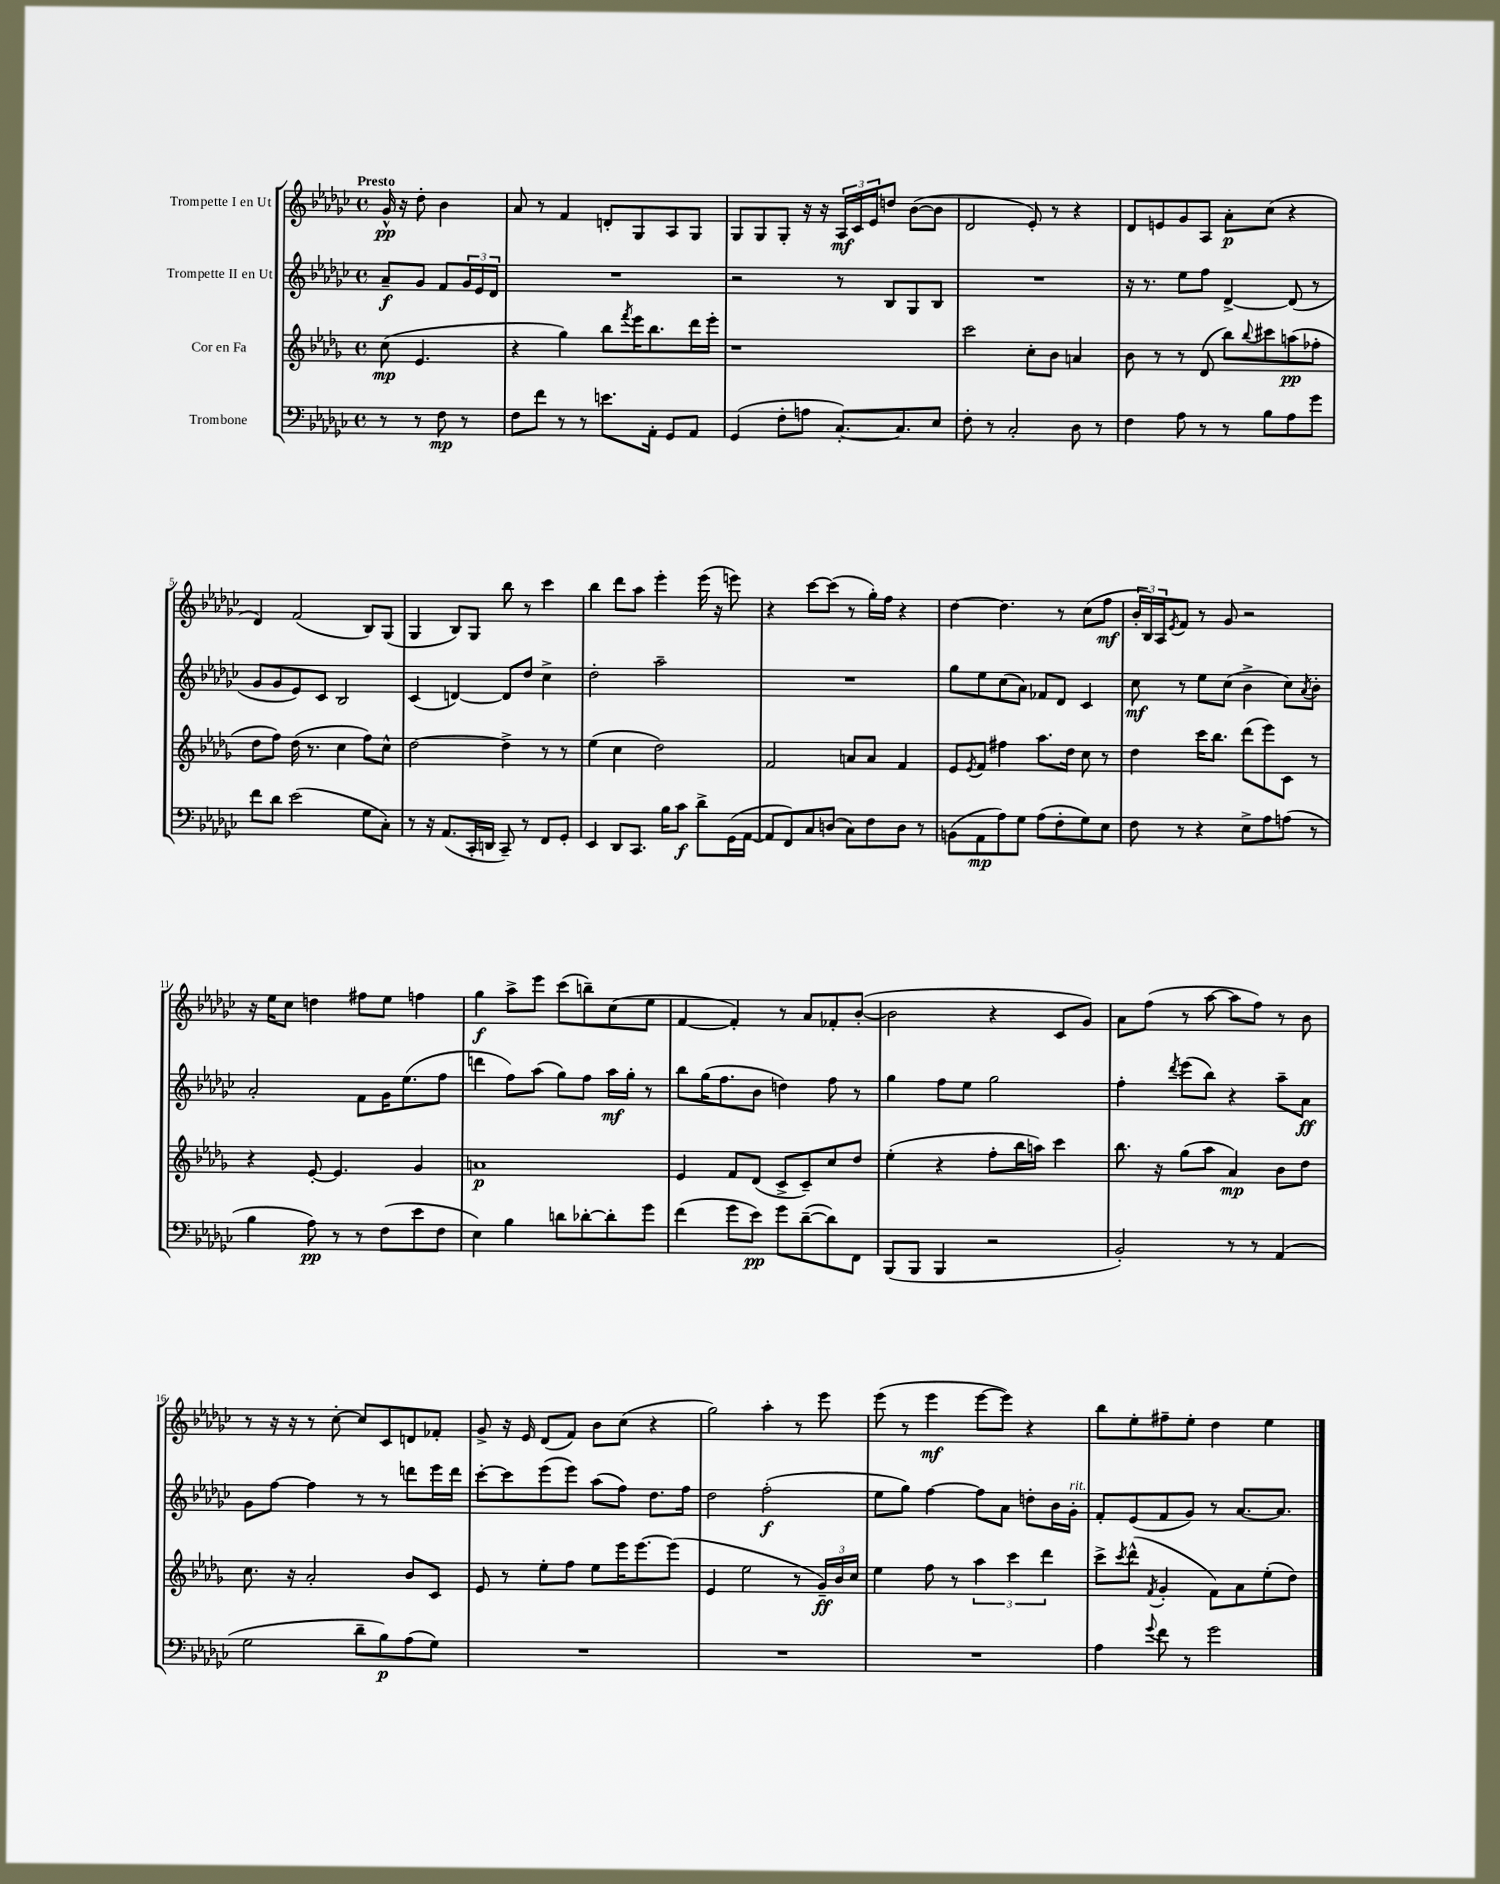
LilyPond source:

<<
\new StaffGroup <<
\new Staff = "s0" \with { instrumentName = "Trompette I en Ut" } {
    \clef treble \key ges \major \defaultTimeSignature \time 4/4 \partial 2 \tempo "Presto"
    ges'16-^\pp r16 des''8-. bes'4 |
    aes'8 r8 f'4 d'8-. ges8 aes8 ges8 |
    ges8 ges8 ges8-. r16 r16 \tuplet 3/2 { aes16\mf ces'16 ees'16 } d''8 bes'8~( bes'8 |
    des'2 ees'8-.) r8 r4 |
    des'8 e'8 ges'8 aes8 aes'8-.\p ces''8( r4 |
    des'4) f'2( bes8) ges8( |
    ges4 bes8) ges8 bes''8 r8 ces'''4 |
    bes''4 des'''8 aes''8 ees'''4-. ees'''16( r16 e'''8) |
    r4 ces'''8~ ces'''8( r8 ges''16-.) f''16 r4 |
    des''4~ des''4. r8 ces''8( f''8\mf |
    \tuplet 3/2 { bes'16-. bes16) aes16 } \acciaccatura { ees'8 } f'8 r8 ges'8 r2 |
    r16 ees''16 ces''8 d''4 fis''8 ees''8 f''4 |
    ges''4\f aes''8-> ees'''8 ces'''8( b''8--) ces''8( ees''8 |
    f'4~ f'4-.) r8 aes'8 fes'8-. bes'8~-.( |
    bes'2 r4 ces'8 ges'8) |
    aes'8 f''8( r8 aes''8~ aes''8 f''8) r8 bes'8 |
    r8 r16 r16 r8 ces''8~-. ces''8 ces'8 d'8 fes'8-. |
    ges'8-> r16 ees'16 des'8( f'8) bes'8 ces''8( r4 |
    ges''2) aes''4-. r8 ees'''8 |
    ees'''8( r8 ees'''4\mf ees'''8~ ees'''8) r4 |
    bes''8 ees''8-. fis''8-- ees''8-. des''4 ees''4 \bar "|." |
}
\new Staff = "s1" \with { instrumentName = "Trompette II en Ut" } {
    \clef treble \key ges \major \defaultTimeSignature \time 4/4 \partial 2
    aes'8--\f ges'8 f'8 \tuplet 3/2 { ges'16 ees'16 des'16 } |
    R1 |
    r2 r8 bes8 ges8 bes8 |
    R1 |
    r16 r8. ees''8 f''8 des'4~-> des'8( r8 |
    ges'8 ges'8 ees'8) ces'8 bes2 |
    ces'4( d'4~) d'8 des''8 ces''4-> |
    des''2-. aes''2-- |
    R1 |
    ges''8 ees''8 ces''8( aes'8) fes'8 des'8 ces'4 |
    ces''8\mf r8 ees''8 ces''8( bes'4-> ces''8) \acciaccatura { aes'8 } bes'8-. |
    aes'2-. f'8 ges'16 ees''8.( f''8 |
    d'''4 f''8) aes''8( ges''8) f''8 aes''16\mf ges''16-. r8 |
    bes''8 ges''16( f''8. bes'8 d''4) f''8 r8 |
    ges''4 f''8 ees''8 ges''2 |
    f''4-. \acciaccatura { des'''8 } ees'''8( bes''8) r4 aes''8-- aes'8\ff |
    ges'8 f''8~ f''4 r8 r8 d'''8 ees'''16 d'''16 |
    ces'''8~-. ces'''8 ees'''8( ees'''8) aes''8( f''8) des''8. f''16 |
    des''2 f''2-.\f( |
    ees''8 ges''8) f''4~ f''8 aes'8 d''8-. bes'16 ges'16-.^\markup { \italic "rit." } |
    f'8-. ees'8( f'8 ges'8) r8 aes'8.~ aes'8. \bar "|." |
}
\new Staff = "s2" \with { instrumentName = "Cor en Fa" } {
    \clef treble \key des \major \defaultTimeSignature \time 4/4 \partial 2
    c''8\mp( ees'4. |
    r4 ges''4) bes''8 \acciaccatura { f'''8 } ees'''16 bes''8. des'''16 ees'''16-. |
    r1 |
    c'''2 c''8-. bes'8 a'4 |
    bes'8 r8 r8 des'8( bes''8) \appoggiatura { bes''8 } cis'''8 a''8\pp( fes''8-. |
    des''8 f''8) des''16( r8. c''4 f''8) c''8-^ |
    des''2~ des''4-> r8 r8 |
    ees''4( c''4 des''2) |
    f'2 a'8 a'8 f'4 |
    ees'8 \acciaccatura { ees'8 } f'8 fis''4 aes''8. des''16 c''8 r8 |
    des''4 c'''16 bes''8. des'''8( ees'''8) c'8 r8 |
    r4 ees'8~-. ees'4. ges'4 |
    a'1\p |
    ees'4 f'8 des'8( c'8-> c'8--) c''8 des''8 |
    ees''4-.( r4 f''8-. bes''16 a''16) c'''4 |
    bes''8. r16 ges''8( aes''8 aes'4\mp) bes'8 des''8 |
    c''8. r16 aes'2-. bes'8 c'8 |
    ees'8 r8 ees''8-. f''8 ees''8 ees'''16 ees'''8.~ ees'''8( |
    ees'4 ees''2 r8 \tuplet 3/2 { ges'16--\ff) bes'16 c''16 } |
    ees''4 f''8 r8 \tuplet 3/2 { aes''4 c'''4 des'''4 } |
    c'''8-> \acciaccatura { c'''8 } des'''8-^( \acciaccatura { f'8 } ges'4-. f'8) aes'8 ees''8-.( des''8) \bar "|." |
}
\new Staff = "s3" \with { instrumentName = "Trombone" } {
    \clef bass \key ges \major \defaultTimeSignature \time 4/4 \partial 2
    r8 r8 f8\mp r8 |
    f8 f'8 r8 r8 e'8. aes,16-. ges,8 aes,8 |
    ges,4( f8-. a8 ces8.~-.) ces8. ees8 |
    f8-. r8 ces2-. des8 r8 |
    f4 aes8 r8 r8 bes8 aes8 ges'8 |
    f'8 des'8 ees'2( ges8 ces8-.) |
    r8 r16 aes,8.( ces,16-. d,16 ces,8--) r8 f,8 ges,8-. |
    ees,4 des,8 ces,8. bes16 ces'8\f des'8-> ges,16( aes,16~ |
    aes,8 f,8) ces8 d8( ces8) f8 d8 r8 |
    b,8( aes,8\mp aes8) ges8 aes8( f8-. ges8) ees8 |
    f8 r8 r4 ees8-> aes8 a8( r8 |
    bes4 aes8\pp) r8 r8 f8( ees'8 f8 |
    ees4) bes4 d'8 des'8~-. des'8-. ges'8 |
    f'4( ges'8 ees'8\pp) ges'8 des'8~--( des'8) f,8 |
    bes,,8( bes,,8 bes,,4 r2 |
    bes,2-.) r8 r8 aes,4( |
    ges2 des'8-- bes8\p) aes8( ges8) |
    R1 |
    R1 |
    R1 |
    aes4 \appoggiatura { ges'8 } f'8 r8 ges'2 \bar "|." |
}
>>
>>
